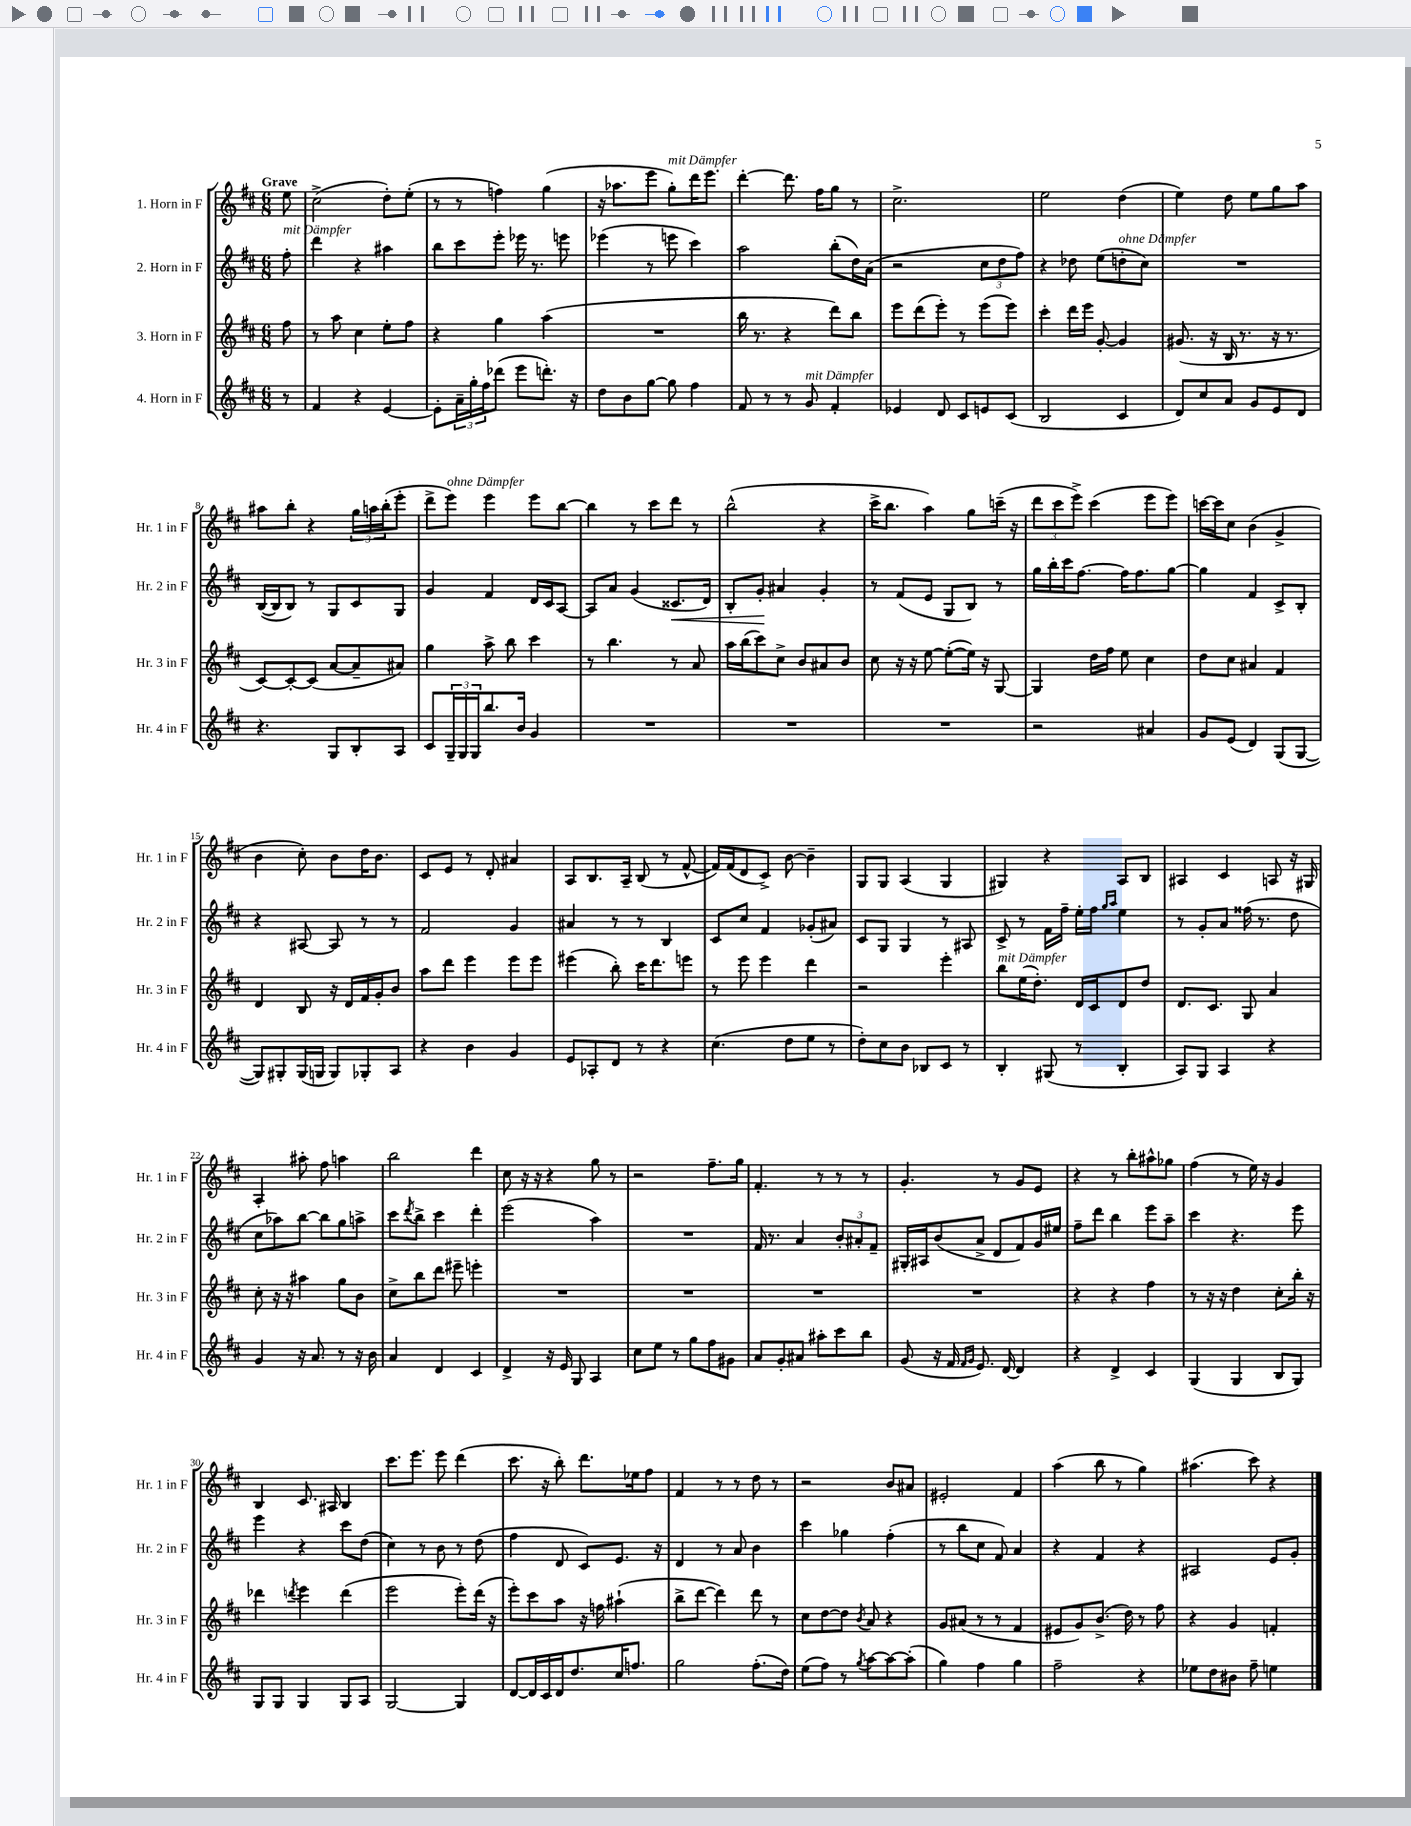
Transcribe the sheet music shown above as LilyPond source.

<<
\new StaffGroup <<
\new Staff = "s0" \with { instrumentName = "1. Horn in F" shortInstrumentName = "Hr. 1 in F" } {
    \clef treble \key d \major \numericTimeSignature \time 6/8 \partial 8 \tempo "Grave"
    e''8 |
    cis''2->( d''8-.) e''8-.( |
    r8 r8 f''4) g''4( |
    r16 aes''8. e'''8 g''8-.^\markup { \italic "mit Dämpfer" }) d'''16 e'''8. |
    d'''4~-. d'''8. fis''16 g''8 r8 |
    cis''2.-> |
    e''2 d''4( |
    e''4) d''8 e''8 g''8 a''8 |
    ais''8 b''8-. r4 \tuplet 3/2 { g''16 a''16 b''16-.( } e'''8-. |
    d'''8-> e'''8^\markup { \italic "ohne Dämpfer" }) e'''4 e'''8 b''8~ |
    b''4 r8 cis'''8 d'''8 r8 |
    b''2-^( r4 |
    cis'''16-> b''8. a''4) g''8 c'''16--( r16 |
    \tuplet 3/2 { d'''8 cis'''8 e'''8->) } cis'''4( e'''8 e'''8) |
    c'''16~ c'''16 cis''8 b'4( g'4-> |
    b'4 cis''8-.) b'8 d''16 b'8. |
    cis'8 e'8 r8 d'8-. ais'4 |
    a8 b8. a16-- b8( r8 fis'8~-^ |
    fis'16) fis'16( d'8 cis'8->) b'8~ b'4-- |
    g8 g8 a4( g4 |
    gis4) r4 a8 b8 |
    ais4 cis'4 a8 r16 gis16 |
    a4-. ais''8-. fis''8 a''4 |
    b''2 d'''4 |
    cis''8 r16 r16 r4 g''8 r8 |
    r2 fis''8.-- g''16 |
    fis'4.-. r8 r8 r8 |
    g'4.-. r8 g'8 e'8 |
    r4 r8 b''8-. ais''8-^ ges''8 |
    fis''4( r8 e''16) r16 g'4 |
    b4 cis'8. ais16 b4 |
    cis'''8. e'''8. e'''8 d'''4( |
    cis'''8. r16 b''8-.) d'''8. ees''16 fis''8 |
    fis'4 r8 r8 d''8 r8 |
    r2 b'8 ais'8 |
    eis'2-. fis'4 |
    a''4( b''8 r8 g''4) |
    ais''4.( cis'''8) r4 \bar "|." |
}
\new Staff = "s1" \with { instrumentName = "2. Horn in F" shortInstrumentName = "Hr. 2 in F" } {
    \clef treble \key d \major \numericTimeSignature \time 6/8 \partial 8
    fis''8-.^\markup { \italic "mit Dämpfer" } |
    d'''4 r4 ais''4 |
    b''8 cis'''8 e'''8-. ees'''16 r8. e'''8 |
    ees'''4( r8 e'''8 cis'''4) |
    a''2 b''8-.( d''16) a'16( |
    r2 \tuplet 3/2 { cis''8 d''8 fis''8) } |
    r4 des''8 e''8( d''8-.^\markup { \italic "ohne Dämpfer" } cis''8) |
    R2. |
    b16~( b16 b8) r8 g8 cis'8 g8 |
    g'4 fis'4 d'16 cis'16 a8~ |
    a8 a'8 g'4( cisis'8.\< d'16) |
    b8-. g'8-.\! ais'4 g'4-. |
    r8 fis'8( e'8 g8 b8) r8 |
    g''16 b''16-. cis'''16 fis''8.~ fis''16 fis''8. g''8~ |
    g''4 fis'4 cis'8-> b8-. |
    r4 ais8~ ais8 r8 r8 |
    fis'2 g'4 |
    ais'4 r8 r8 b4 |
    cis'8 cis''8 fis'4 ges'8-.( ais'8) |
    cis'8 g8 g4 r8 ais8 |
    cis'8-> r8 fis'16 fis''16-- e''16-. fis''16 \grace { g''16 a''16 } e''4 |
    r8 g'8-. a'8 fisis''16( r8. d''8 |
    cis''8 aes''8) b''8~ b''8 g''8 a''8-> |
    cis'''8 \acciaccatura { d'''8 } b''8-> cis'''4 d'''4-. |
    e'''2( a''4) |
    R2. |
    fis'16 r8. a'4 \tuplet 3/2 { b'8-. ais'8-. fis'8-- } |
    gis16-. ais16 b'8( a'8-> d'8 fis'8) g'16 eis''16 |
    fis''8-- d'''8 b''4 e'''8 a''8-- |
    cis'''4 r4. e'''8 |
    e'''4 r4 cis'''8 d''8( |
    cis''4) r8 b'8 r8 d''8( |
    fis''4 d'8 cis'8) e'8. r16 |
    d'4 r8 a'8 b'4 |
    cis'''4 ges''4 fis''4-.( |
    r8 b''8 cis''8 fis'8) a'4 |
    r4 fis'4 r4 |
    ais2 e'8 g'8-. \bar "|." |
}
\new Staff = "s2" \with { instrumentName = "3. Horn in F" shortInstrumentName = "Hr. 3 in F" } {
    \clef treble \key d \major \numericTimeSignature \time 6/8 \partial 8
    fis''8 |
    r8 a''8 cis''4 e''8-. fis''8 |
    r4 g''4 a''4( |
    R2. |
    b''16 r8. r4 d'''8) b''8 |
    e'''8 d'''8( e'''8-.) r8 e'''8( e'''8) |
    cis'''4-. d'''16 e'''16 g'8~-. g'4 |
    gis'8.( r16 b16 r8. r16 r8. |
    cis'8~) cis'8~-. cis'8( a'8~ a'8-- ais'8) |
    g''4 a''8-> b''8 cis'''4 |
    r8 b''4. r8 a'8 |
    a''16 b''16( cis'''8) cis''8-> b'8 ais'8 b'8 |
    cis''8 r16 r16 e''8~ e''8~-.( e''16) r16 g8~ |
    g4 d''16 fis''16 e''8 cis''4 |
    d''8 cis''8 ais'4 fis'4 |
    d'4 b8 r16 d'16 fis'16 g'16-. b'8 |
    a''8 d'''8 e'''4 e'''8 e'''8 |
    eis'''4( b''8-.) cis'''16 d'''8. e'''8 |
    r8 e'''8 e'''4 d'''4 |
    r2 e'''4-. |
    b''8^\markup { \italic "mit Dämpfer" } e''16( d''8.-.) d'16 cis'16 d'8 d''8 |
    d'8. cis'8. g8 a'4 |
    cis''8-. r16 r16 ais''4 g''8 b'8 |
    cis''8-> b''8 d'''8 eis'''8-- e'''4-. |
    R2. |
    R2. |
    R2. |
    R2. |
    r4 r4 fis''4 |
    r8 r16 r16 d''4 cis''8-. b''16-. r16 |
    des'''4 \acciaccatura { d'''8 } e'''4 d'''4( |
    e'''2 e'''8-.) d'''16( r16 |
    e'''8-.) cis'''8 a''8 r16 f''16 ais''4-!( |
    b''8-> d'''8~ d'''4) d'''8 r8 |
    cis''8 d''8~ d''8 \acciaccatura { b'8 } a'8 r4 |
    g'8 ais'8( r8 r8 fis'4 |
    eis'8 g'8) b'8.->( d''16) r8 fis''8 |
    r4 g'4 f'4-. \bar "|." |
}
\new Staff = "s3" \with { instrumentName = "4. Horn in F" shortInstrumentName = "Hr. 4 in F" } {
    \clef treble \key d \major \numericTimeSignature \time 6/8 \partial 8
    r8 |
    fis'4 r4 e'4~ |
    e'8-. \tuplet 3/2 { a'16-- g''16-. fis''16 } des'''8( e'''8 d'''8.-.) r16 |
    d''8 b'8 g''8~ g''8 fis''4 |
    fis'8 r8 r8 g'8^\markup { \italic "mit Dämpfer" } fis'4-. |
    ees'4 d'8 cis'8 e'8 cis'8( |
    b2 cis'4 |
    d'8) cis''8 a'8 g'8 e'8 d'8 |
    r4. g8 b8-. a8 |
    cis'8 \tuplet 3/2 { g16-- g16 g16 } b''8. b'16 g'4 |
    R2. |
    R2. |
    R2. |
    r2 ais'4 |
    g'8 e'8( d'4) g8( g8~ |
    g8) gis8-. gis16( g16 g8) ges8-. a8 |
    r4 b'4 g'4 |
    e'8 aes8-. d'8 r8 r4 |
    cis''4.( d''8 e''8 r8 |
    d''8-.) cis''8 b'8 bes8 cis'8 r8 |
    b4-. gis8( r8 b4-. |
    a8) g8 a4 r4 |
    g'4 r16 a'8. r8 r16 b'16 |
    a'4 d'4 cis'4 |
    d'4-> r16 e'16 g8 a4 |
    cis''8 e''8 r8 g''8 fis''8 gis'8 |
    a'8 g'8-. ais'8 ais''8-. cis'''8 b''8 |
    g'8( r16 fis'16 \grace { fis'16 g'16 } e'8.) d'16~ d'4 |
    r4 d'4-> cis'4 |
    g4( g4 b8 g8) |
    g8 g8 g4 g8 a8 |
    g2~ g4 |
    d'8~ d'16 cis'16 d'16 d''8. cis''16 f''8. |
    g''2 fis''8.-.( d''16) |
    e''8( fis''8) r8 \acciaccatura { g''8 } a''8~ a''8~ a''8-.( |
    g''4) fis''4 g''4 |
    fis''2-- r4 |
    ees''8 d''8 bis'8 fis''8-- e''4 \bar "|." |
}
>>
>>
